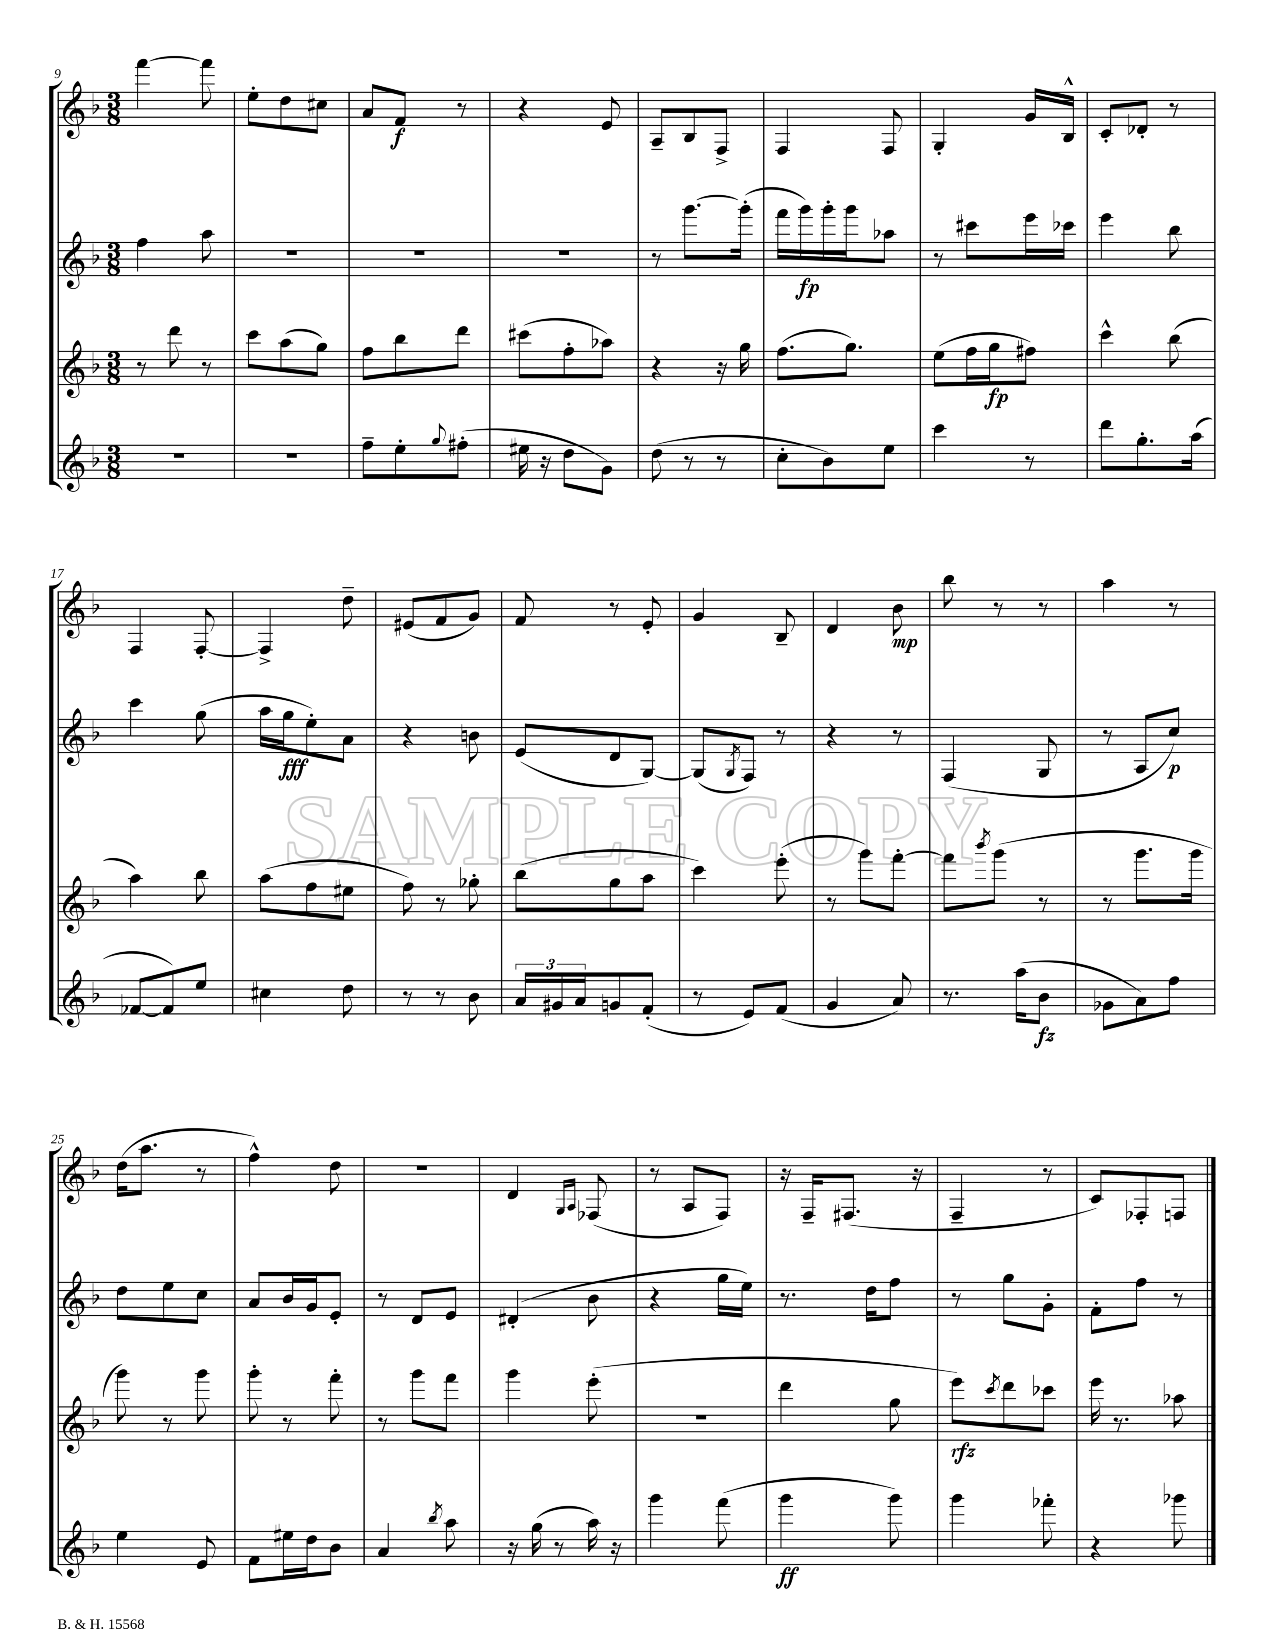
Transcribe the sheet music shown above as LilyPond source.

<<
\new StaffGroup <<
\new Staff = "s0" {
    \clef treble \key f \major \numericTimeSignature \time 3/8
    f'''4~ f'''8 |
    e''8-. d''8 cis''8 |
    a'8 f'8\f r8 |
    r4 e'8 |
    a8-- bes8 f8-> |
    f4 f8 |
    g4-. g'16 bes16-^ |
    c'8-. des'8-. r8 |
    f4 f8~-. |
    f4-> d''8-- |
    eis'8( f'8 g'8) |
    f'8 r8 e'8-. |
    g'4 bes8-- |
    d'4 bes'8\mp |
    bes''8 r8 r8 |
    a''4 r8 |
    d''16( a''8. r8 |
    f''4-^) d''8 |
    R4. |
    d'4 \grace { g16 a16 } fes8( |
    r8 a8 f8) |
    r16 f16-- fis8.( r16 |
    f4-- r8 |
    c'8) fes8-. f8 \bar "|." |
}
\new Staff = "s1" {
    \clef treble \key f \major \numericTimeSignature \time 3/8
    f''4 a''8 |
    R4. |
    R4. |
    R4. |
    r8 g'''8.~ g'''16-.( |
    f'''16 g'''16\fp) g'''16-. g'''16 aes''8 |
    r8 cis'''8 e'''16 ces'''16 |
    e'''4 bes''8 |
    c'''4 g''8( |
    a''16 g''16\fff e''8-.) a'8 |
    r4 b'8 |
    e'8( d'8 g8~) |
    g8( \acciaccatura { g8 } f8) r8 |
    r4 r8 |
    f4( g8 |
    r8 a8 c''8\p) |
    d''8 e''8 c''8 |
    a'8 bes'16 g'16 e'8-. |
    r8 d'8 e'8 |
    dis'4-.( bes'8 |
    r4 g''16 e''16) |
    r8. d''16 f''8 |
    r8 g''8 g'8-. |
    f'8-. f''8 r8 \bar "|." |
}
\new Staff = "s2" {
    \clef treble \key f \major \numericTimeSignature \time 3/8
    r8 d'''8 r8 |
    c'''8 a''8( g''8) |
    f''8 bes''8 d'''8 |
    cis'''8( f''8-. aes''8) |
    r4 r16 g''16 |
    f''8.( g''8.) |
    e''8( f''16 g''16\fp fis''8) |
    c'''4-^ bes''8( |
    a''4) bes''8 |
    a''8( f''8 eis''8 |
    f''8) r8 ges''8-. |
    bes''8( g''8 a''8 |
    c'''4) e'''8-.( |
    r8 g'''8) f'''8~-. |
    f'''8 \acciaccatura { bes'''8 } g'''8( r8 |
    r8 g'''8. g'''16 |
    g'''8) r8 g'''8 |
    g'''8-. r8 f'''8-. |
    r8 g'''8 f'''8 |
    g'''4 e'''8-.( |
    R4. |
    d'''4 g''8 |
    e'''8\rfz) \acciaccatura { c'''8 } d'''8 ces'''8 |
    e'''16 r8. aes''8 \bar "|." |
}
\new Staff = "s3" {
    \clef treble \key f \major \numericTimeSignature \time 3/8
    R4. |
    R4. |
    f''8-- e''8-. \appoggiatura { g''8 } fis''8-.( |
    eis''16 r16 d''8 g'8) |
    d''8( r8 r8 |
    c''8-. bes'8) e''8 |
    c'''4 r8 |
    d'''8 g''8.-. a''16( |
    fes'8~ fes'8) e''8 |
    cis''4 d''8 |
    r8 r8 bes'8 |
    \tuplet 3/2 { a'16 gis'16 a'16 } g'8 f'8-.( |
    r8 e'8) f'8( |
    g'4 a'8) |
    r8. a''16( bes'8\fz |
    ges'8 a'8) f''8 |
    e''4 e'8 |
    f'8 eis''16 d''16 bes'8 |
    a'4 \acciaccatura { bes''8 } a''8 |
    r16 g''16( r8 a''16) r16 |
    g'''4 f'''8( |
    g'''4\ff g'''8) |
    g'''4 fes'''8-. |
    r4 ges'''8 \bar "|." |
}
>>
>>
\layout { \context { \Score currentBarNumber = #9 } }
